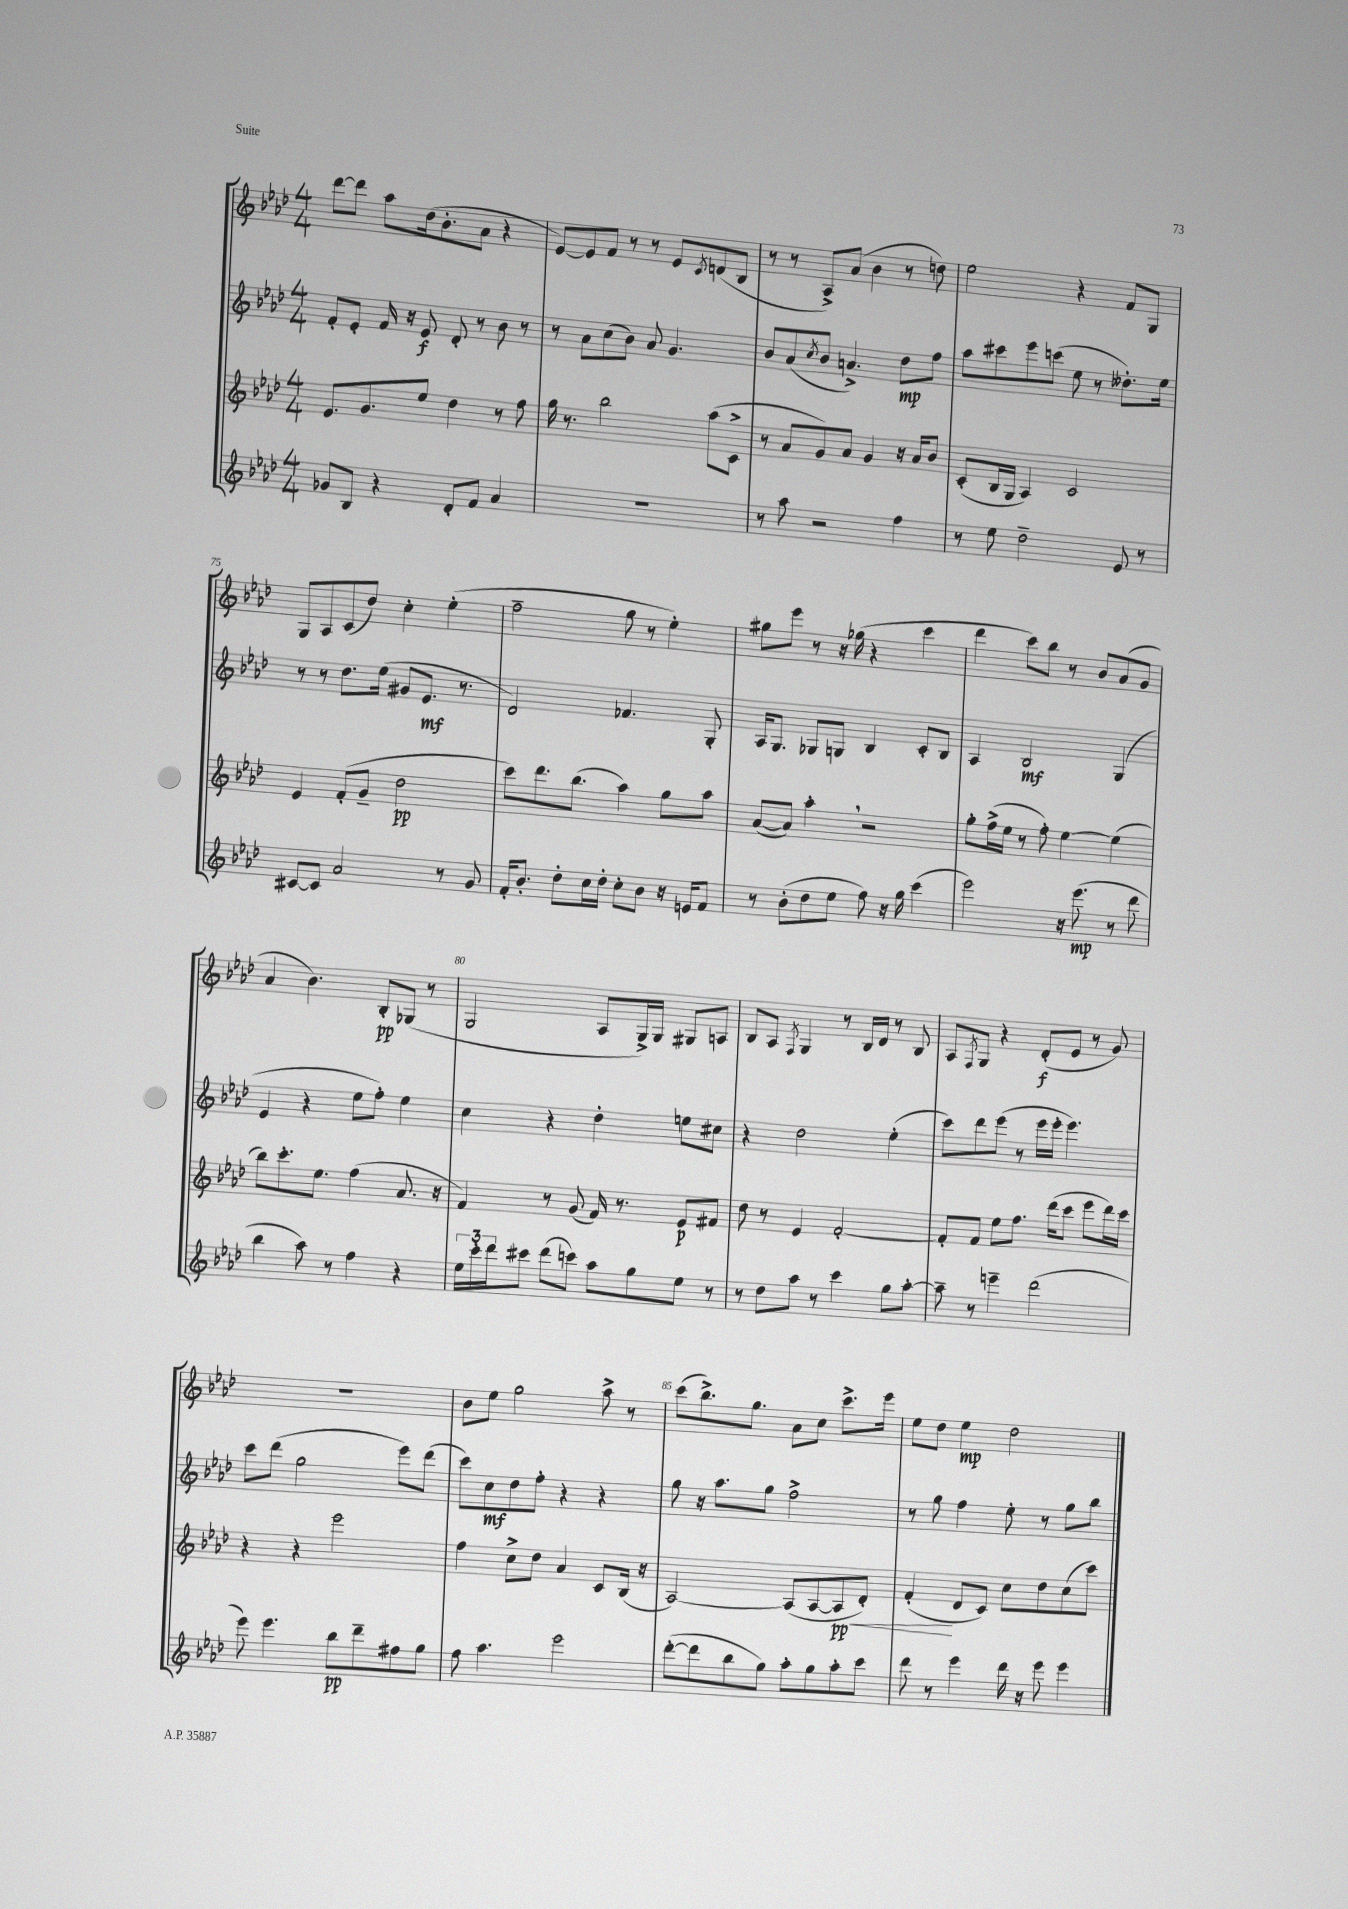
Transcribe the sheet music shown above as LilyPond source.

<<
\new StaffGroup <<
\new Staff = "s0" {
    \clef treble \key aes \major \numericTimeSignature \time 4/4
    des'''8~ des'''8 aes''8 des''16( bes'8.-. aes'8 r4 |
    ees'8~) ees'8 f'8 r8 r8 ees'8 \acciaccatura { c'8 } d'8( bes8 |
    r8 r8 aes8->) aes'8( bes'4 r8 d''8) |
    ees''2 r4 f'8 g8 |
    g8 aes8 c'8( des''8) c''4-. ees''4-.( |
    f''2-- g''8 r8 ees''4-.) |
    gis''8 ees'''8 r8 r16 ges''16( r4 c'''4 |
    des'''4 c'''8) bes''8 r8 bes'8 aes'8( g'8 |
    aes'4 bes'4.) bes8-.\pp ges8( r8 |
    g2 aes8 g16->) g16 gis8 a8 |
    bes8 aes8 \acciaccatura { f8 } g4 r8 bes16 des'16 r8 bes8 |
    aes8 \acciaccatura { f8 } g8 r4 des'8-.\f( ees'8 r8 g'8) |
    r1 |
    bes'8 ees''8 g''2 aes''8-> r8 |
    c'''8( bes''8.->) g''8. aes'8 c''8 c'''8.-> ees'''16 |
    ees''8 des''8 ees''4\mp des''2 \bar "|." |
}
\new Staff = "s1" {
    \clef treble \key aes \major \numericTimeSignature \time 4/4
    f'8-. ees'8-. f'16 r16 ees'8\f des'8-. r8 bes'8 r8 |
    r8 aes'8 c''8( bes'8) aes'8 g'4. |
    bes'8 aes'8( \acciaccatura { c''8 } bes'8 a'4.->) des''8\mp f''8 |
    aes''8 cis'''8 ees'''8 c'''8( ees''8 r8 deses''8.-.) ees''16 |
    r8 r8 des''8. ees''16( gis'8 ees'8.\mf r8. |
    des'2) fes'4. g8-. |
    aes16 g8. ges8 g8 bes4 c'8-. bes8 |
    aes4 bes2\mf g4( |
    ees'4 r4 ees''8 f''8-.) ees''4 |
    c''4 r4 des''4-. e''8 cis''8 |
    r4 des''2 ees''4-.( |
    c'''8) des'''8 ees'''8( r8 ees'''16 ees'''16-. ees'''4.) |
    c'''8 des'''8( g''2 ees'''8) des'''8( |
    c'''8) c''8\mf des''8 f''8-. r4 r4 |
    g''8 r16 aes''8. g''8 f''2-> |
    r8 g''8 f''4 ees''8-. r8 g''8 bes''8 \bar "|." |
}
\new Staff = "s2" {
    \clef treble \key aes \major \numericTimeSignature \time 4/4
    ees'8. g'8. ees''8 des''4 r8 f''8 |
    g''16 r8. bes''2 aes''8( c'8-> |
    r8 aes'8 g'8) aes'8 g'4 r16 aes'16 bes'8 |
    c'8-.( bes16 g16 aes4) c'2 |
    ees'4 f'8-.( g'8-- des''2\pp |
    c'''8) des'''8. bes''8.( aes''4) g''8 aes''8 |
    aes'8~( aes'8) aes''4-. \breathe r2 |
    g''8-. f''16->( ees''16 r8 f''8-.) ees''4~ ees''4( |
    bes''8) c'''8.-. ees''8. f''4( aes'8. r16 |
    f'4) r8 g'8( f'16) r8. ees'8\p fis'8 |
    des''8 r8 ees'4 f'2~-. |
    f'8-. f'8 ees''8 f''8. des'''16( c'''8 ees'''8 des'''16) c'''16 |
    r4 r4 ees'''2 |
    f''4 c''8-> des''8 aes'4 c'8 bes16( r16 |
    aes2~) aes8( aes8~ aes8\pp\< des'8-.) |
    f'4-.\!( des'8 c'8) c''8 des''8 c''8( c'''8) \bar "|." |
}
\new Staff = "s3" {
    \clef treble \key aes \major \numericTimeSignature \time 4/4
    ges'8 bes8 r4 des'8-. f'8 aes'4 |
    R1 |
    r8 aes''8 r2 f''4 |
    r8 ees''8 des''2-- ees'8 r8 |
    cis'8~ cis'8 aes'2 r8 g'8 |
    f'16-. bes'8.-. des''8-. c''16 des''16-. c''8-. bes'8 r16 e'16 f'8 |
    r8 bes'8-.( des''8 ees''8 f''8) r16 g''16 c'''4( |
    ees'''2) r16 ees'''8.\mp( r8 des'''8 |
    bes''4 aes''8) r8 f''4 r4 |
    \tuplet 3/2 { ees''16 c'''16-. des'''16 } cis'''8 des'''8( c'''8) aes''8 g''8 ees''8 r8 |
    r8 des''8 aes''8 r8 c'''4 g''8 aes''8~-. |
    aes''8-- r8 e'''4-- des'''2( |
    ees'''8) ees'''4. bes''8\pp des'''8-- fis''8 g''8 |
    f''8 aes''4. ees'''2 |
    des'''8~-.( des'''8 bes''8 g''8) aes''8-. g''8 aes''8-. c'''8 |
    des'''8 r8 ees'''4 des'''16 r16 ees'''8 ees'''4 \bar "|." |
}
>>
>>
\layout { \context { \Score currentBarNumber = #71 \override BarNumber.break-visibility = ##(#f #t #t) barNumberVisibility = #(every-nth-bar-number-visible 5) } }
